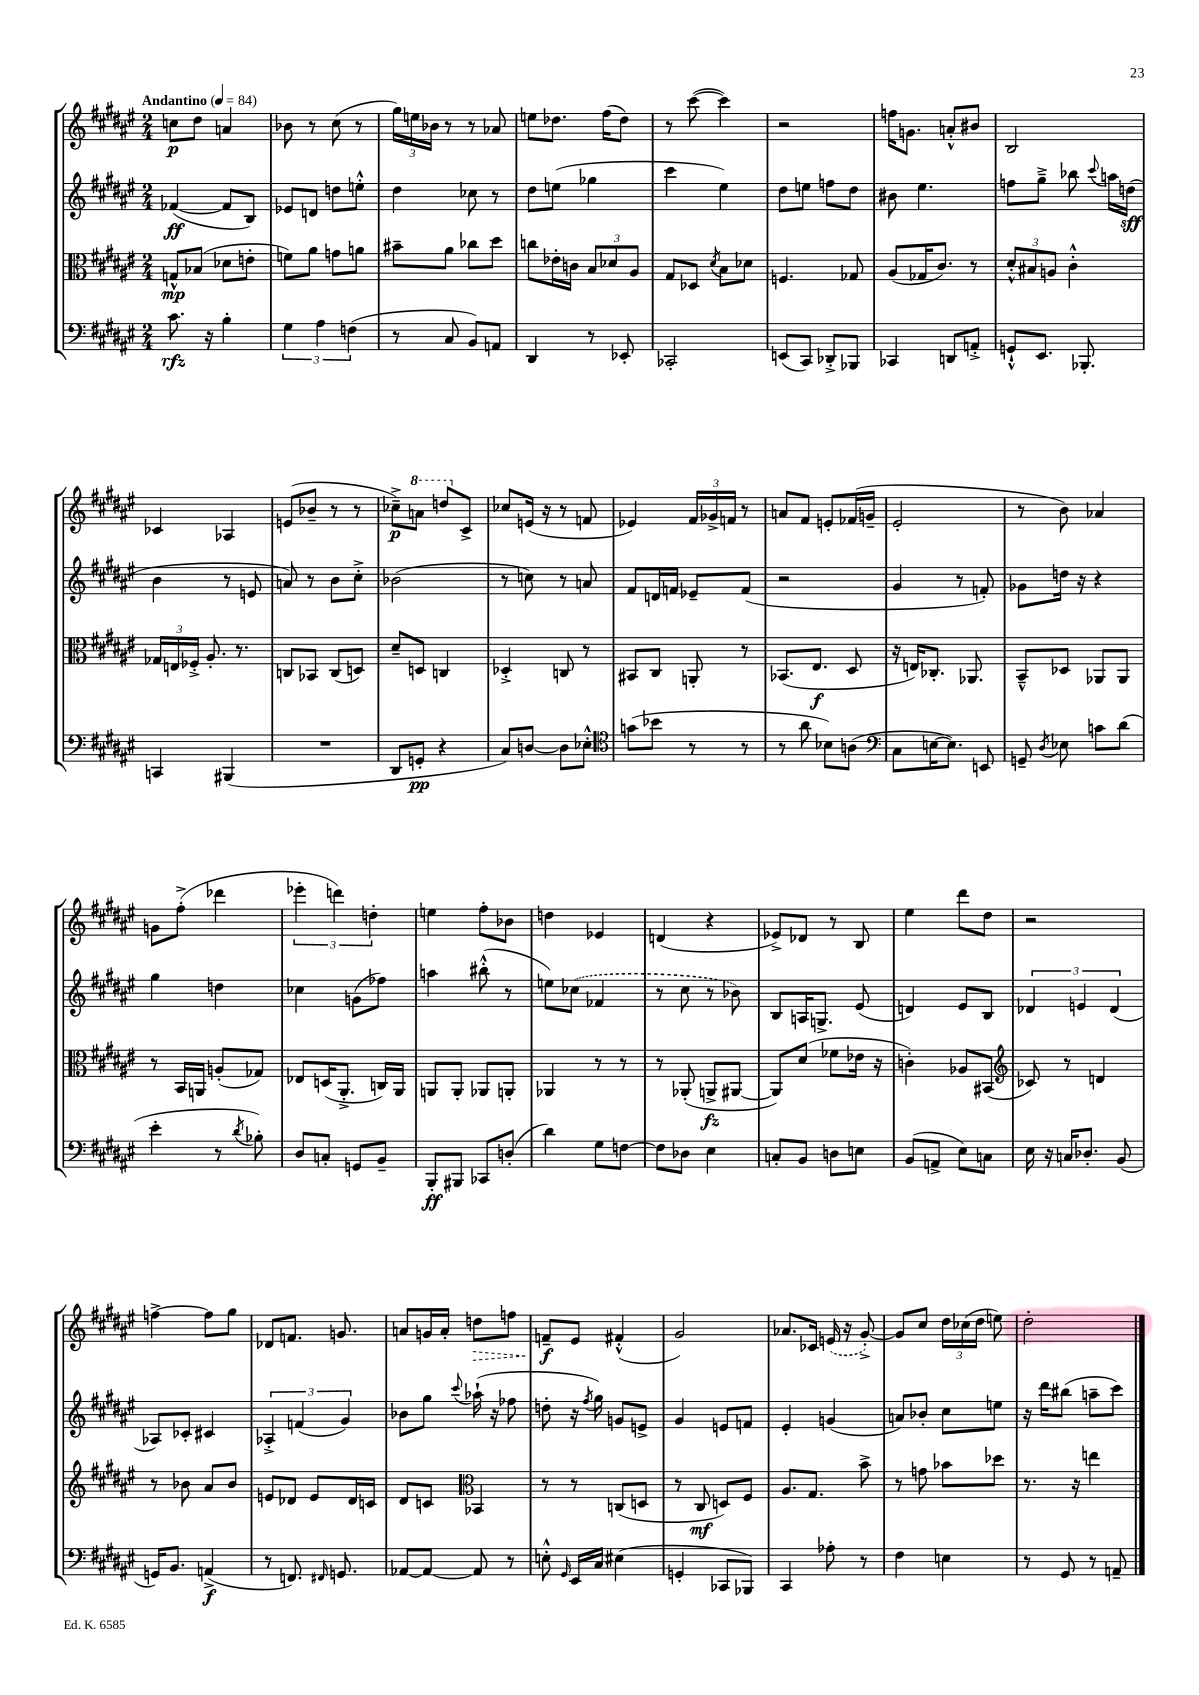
<<
\new StaffGroup <<
\new Staff = "s0" {
    \clef treble \key fis \major \numericTimeSignature \time 2/4 \tempo "Andantino" 4 = 84
    \autoBeamOff c''8[\p dis''8] a'4 |
    bes'8 r8 cis''8( r8 |
    \tuplet 3/2 { gis''16[) e''16 bes'16] } r8 r8 aes'8 |
    e''8[ des''8.] fis''16[( des''8]) |
    r8 cis'''8~( cis'''4) |
    r2 |
    f''16[ g'8.] a'8[-.-^ bis'8] |
    b2 |
    ces'4 aes4 |
    e'8[( bes'8]-- r8 r8 |
    ces''8[--->\p) \ottava #1 a''8] d'''8[ \ottava #0 cis'8]-> |
    ces''8[ e'16]( r16 r8 f'8 |
    ees'4) \tuplet 3/2 { fis'16[ ges'16-> f'16] } r8 |
    a'8[ fis'8] e'8[-. fes'16( g'16]-- |
    eis'2-. |
    r8 b'8) aes'4 |
    g'8[ fis''8]-.->( des'''4 |
    \tuplet 3/2 { ees'''4-. d'''4) d''4-. } |
    e''4 fis''8[-. bes'8] |
    d''4 ees'4 |
    d'4( r4 |
    ees'8[->) des'8] r8 b8 |
    eis''4 dis'''8[ dis''8] |
    r2 |
    f''4~-> f''8[ gis''8] |
    des'8[ f'8.] g'8. |
    a'8[ g'16 a'16]-. \once \override Hairpin.style = #'dashed-line d''8[\> f''8] |
    f'8[--\f\! eis'8] fis'4-.-^( |
    gis'2) |
    aes'8.[ ces'16] \once \slurDashed e'16( r16 gis'8~-.->) |
    gis'8[ cis''8] \tuplet 3/2 { dis''16[ ces''16( dis''16] } e''8) |
    dis''2-. \bar "|." |
}
\new Staff = "s1" {
    \clef treble \key fis \major \numericTimeSignature \time 2/4
    \autoBeamOff fes'4~\ff( fes'8[ b8]) |
    ees'8[ d'8] d''8[ e''8]-.-^ |
    dis''4 ces''8 r8 |
    dis''8[ e''8]( ges''4 |
    cis'''4 eis''4) |
    dis''8[ e''8] f''8[ dis''8] |
    bis'8 eis''4. |
    f''8[ gis''8]---> bes''8 \appoggiatura { cis'''8 } a''16[ d''16]\sff( |
    b'4 r8 e'8 |
    a'8) r8 b'8[ cis''8]-.-> |
    bes'2( |
    r8 c''8) r8 a'8 |
    fis'8[ d'16 f'16] ees'8[-- f'8]( |
    r2 |
    gis'4 r8 f'8-.) |
    ges'8[ d''16] r16 r4 |
    gis''4 d''4 |
    ces''4 g'8[( fes''8]) |
    a''4 bis''8-.-^( r8 |
    e''8[) \once \slurDashed ces''8]( fes'4 |
    r8 cis''8 r8 bes'8) |
    b8[ a16 g8.]-> eis'8( |
    d'4) eis'8[ b8] |
    \tuplet 3/2 { des'4 e'4 des'4( } |
    aes8[) ces'8]-. cis'4 |
    \tuplet 3/2 { aes4-.-> f'4( gis'4) } |
    bes'8[ gis''8] \appoggiatura { cis'''8 } aes''16-!( r16 fes''8 |
    d''8-. r16 \acciaccatura { fis''8 } gis''16) g'8[ e'8]-> |
    gis'4 e'8[ f'8] |
    eis'4-. g'4( |
    a'8[) bes'8]-. cis''8[ e''8] |
    r16 dis'''16[ bis''8]( a''8[-- cis'''8]) \bar "|." |
}
\new Staff = "s2" {
    \clef alto \key fis \major \numericTimeSignature \time 2/4
    \autoBeamOff g8[-^\mp bes8]( des'8[ e'8]-. |
    f'8[) ais'8] g'8[ a'8] |
    bis'8[-- ais'8] ces''8[ dis''8] |
    c''8[ ees'16-. c'16] \tuplet 3/2 { b8[ des'8 ais8] } |
    gis8[ des8] \acciaccatura { dis'8 } b8[ des'8] |
    f4. ges8 |
    ais8[( ges16 cis'8.]) r8 |
    \tuplet 3/2 { dis'8[-.-^ bis8 a8] } cis'4-.-^ |
    \tuplet 3/2 { ges16[ e16 fes16]-.-> } ais8.-. r8. |
    c8[ bes,8] c8[( d8]) |
    dis'8[-- d8] c4 |
    des4-.-> c8 r8 |
    bis,8[ cis8] a,8-. r8 |
    bes,8.[( eis8.]\f dis8 |
    r16 e16[) ces8.]-. aes,8. |
    b,8[---^ des8] aes,8[ aes,8] |
    r8 b,16[ a,16] a8[-.( ges8]) |
    ees8[ d16( ais,8.]-.-> c16[) ais,16] |
    a,8[ a,8]-. aes,8[ a,8]-. |
    aes,4 r8 r8 |
    r8 aes,8-.( a,8[->\fz ais,8]~ |
    ais,8[) dis'8]( fes'8[ ees'16] r16 |
    c'4-.) aes8[ bis,8]( |
    \clef treble ces'8) r8 d'4 |
    r8 bes'8 ais'8[ bes'8] |
    e'8[ des'8] e'8[ des'16 c'16] |
    dis'8[ c'8] \clef alto bes,4 |
    r8 r8 c8[( d8] |
    r8 cis8\mf d8[) fis8] |
    ais8.[ gis8.] b'8-> |
    r8 g'8 bes'8[ des''8] |
    r8. r16 e''4 \bar "|." |
}
\new Staff = "s3" {
    \clef bass \key fis \major \numericTimeSignature \time 2/4
    \autoBeamOff cis'8.\rfz r16 b4-. |
    \tuplet 3/2 { gis4 ais4 f4( } |
    r8 cis8 b,8[) a,8] |
    dis,4 r8 ees,8-. |
    ces,2-. |
    e,8[( cis,8]) des,8[-.-> bes,,8] |
    ces,4 d,8[ a,8]-.-> |
    g,8[-!-^ eis,8.] bes,,8.-. |
    c,4 bis,,4( |
    R2 |
    dis,8[ g,8]-.\pp r4 |
    cis8[) d8]~ d8[ ees8]-.-^ |
    \clef tenor g'8[( bes'8] r8 r8 |
    r8 ais'8 bes8[) a8]( |
    \clef bass cis8[ e16~ e8.]) e,8 |
    g,8-- \acciaccatura { dis8 } ees8 c'8[ dis'8]( |
    eis'4-. r8 \acciaccatura { dis'8 } bes8-.) |
    dis8[ c8]-. g,8[ b,8]-- |
    b,,8[-.\ff bis,,8] ces,8[ d8]-.( |
    dis'4) gis8[ f8]~ |
    f8[ des8] eis4 |
    c8[-. b,8] d8[ e8] |
    b,8[( a,8]-> eis8[) c8] |
    eis16 r16 c16[ des8.]-. b,8( |
    g,16[) b,8.] a,4->\f( |
    r8 f,8.) \grace { fis,16 } g,8. |
    aes,8[~ aes,8]~ aes,8 r8 |
    e8-.-^ \grace { gis,16 } eis,16[ cis16] eis4( |
    g,4-. ces,8[ bes,,8]) |
    cis,4 aes8-. r8 |
    fis4 e4 |
    r8 gis,8 r8 a,8-- \bar "|." |
}
>>
>>
\layout { \context { \Score \remove "Bar_number_engraver" } }
